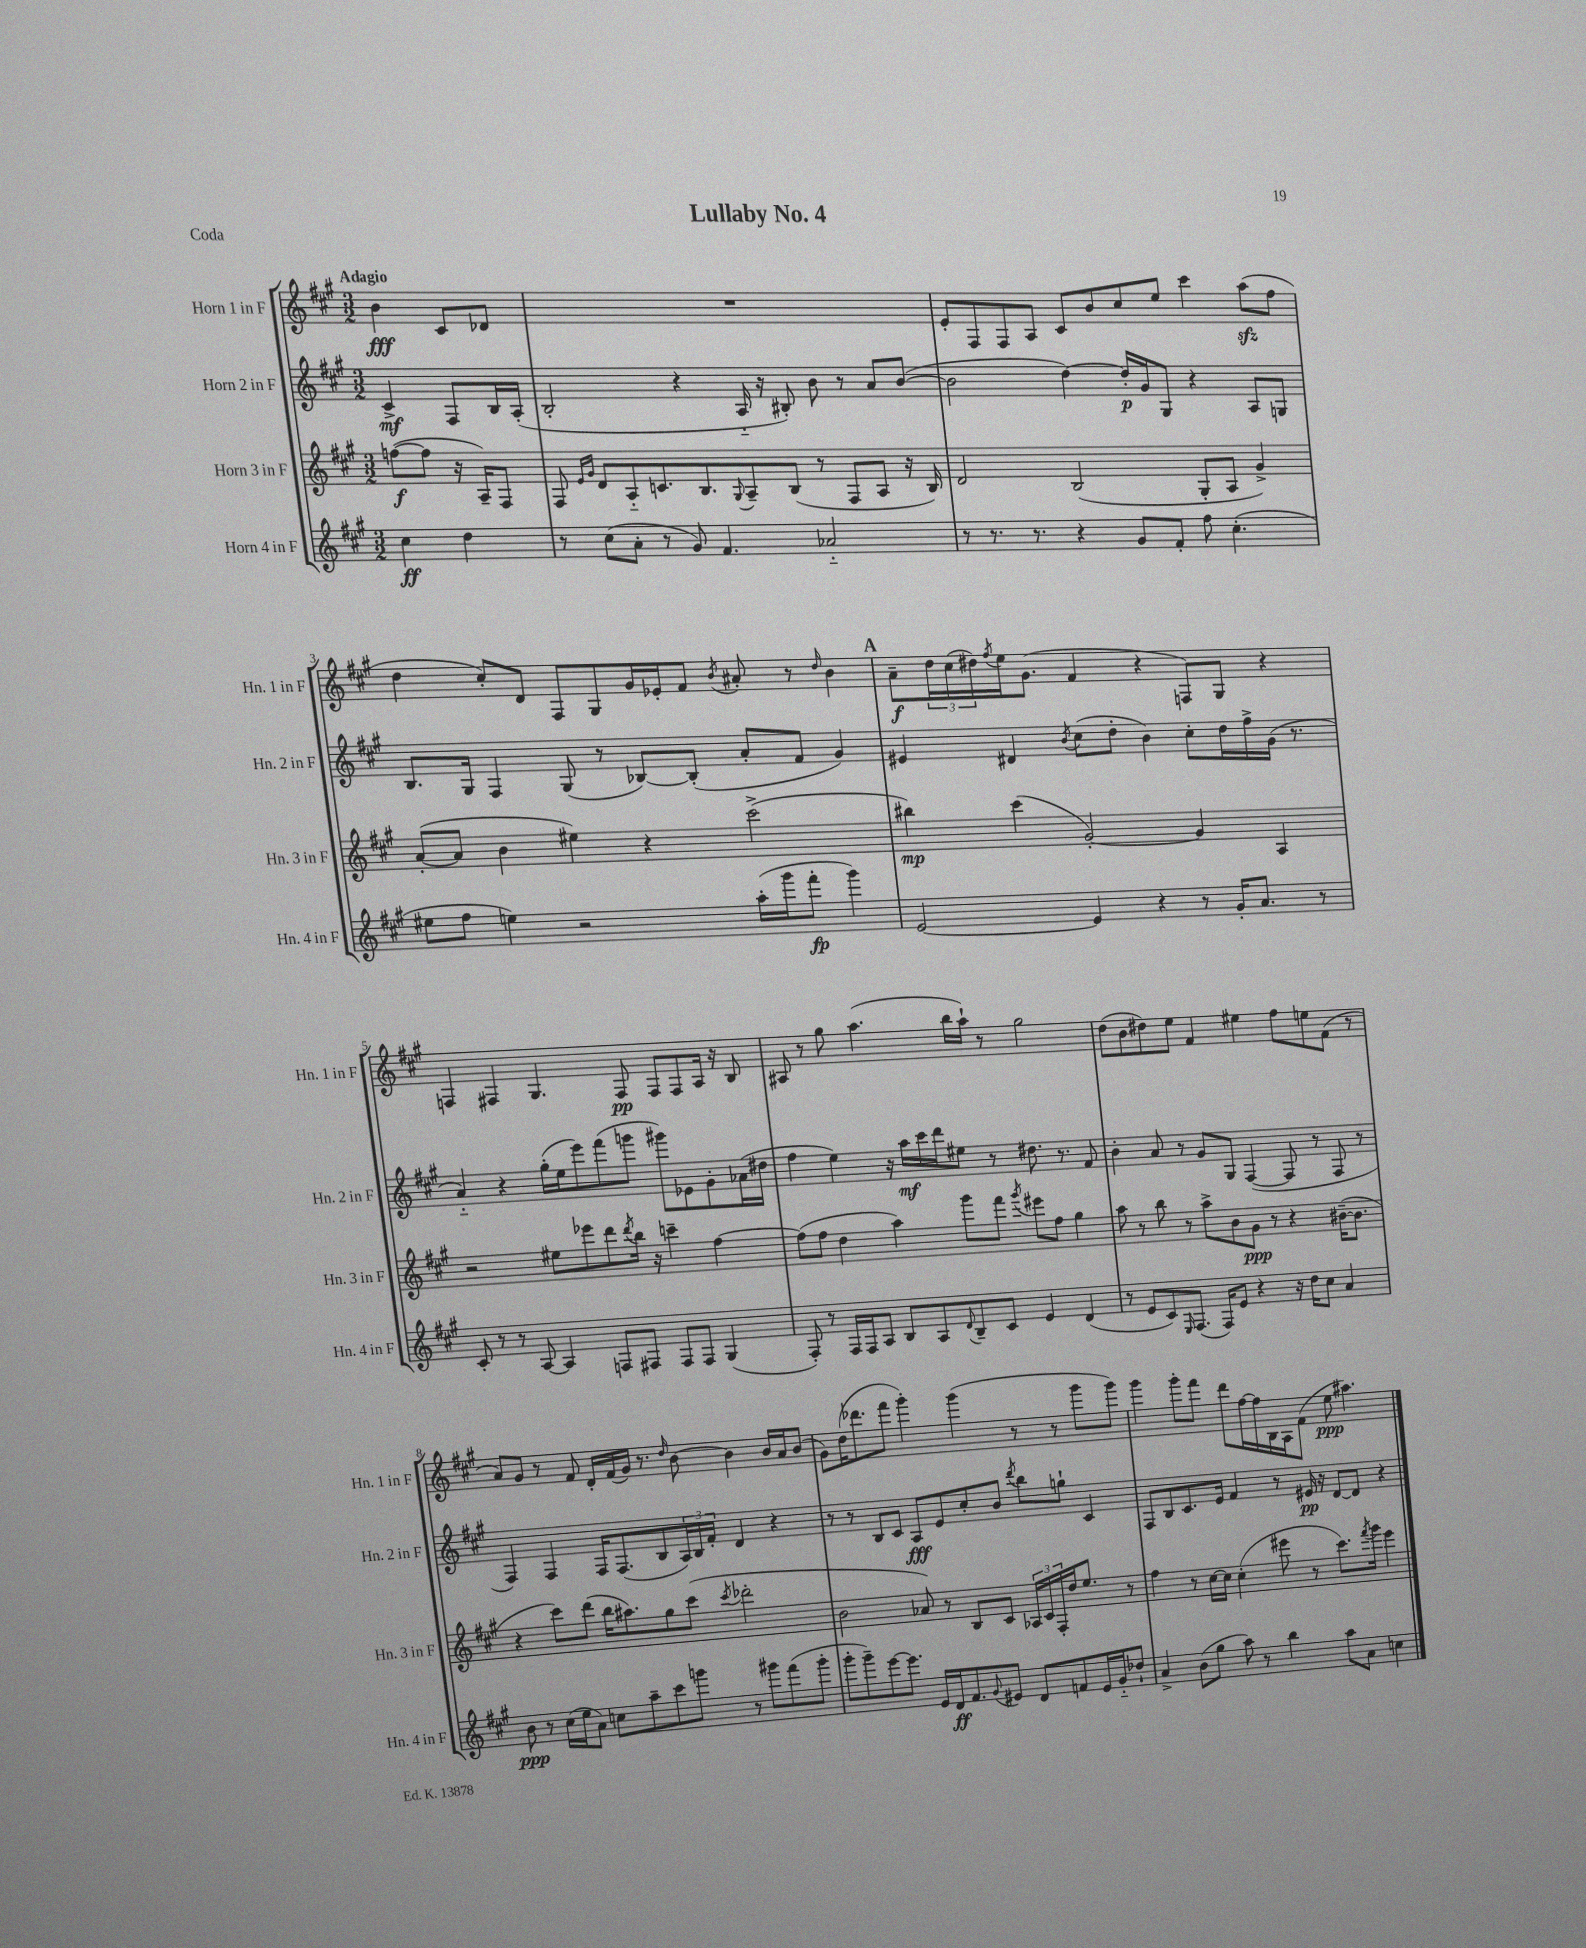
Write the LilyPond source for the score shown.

\header { title = "Lullaby No. 4" piece = "Coda" }
<<
\new StaffGroup <<
\new Staff = "s0" \with { instrumentName = "Horn 1 in F" shortInstrumentName = "Hn. 1 in F" } {
    \clef treble \key a \major \numericTimeSignature \time 3/2 \partial 2 \tempo "Adagio"
    b'4\fff cis'8 des'8 |
    R1. |
    e'8-. fis8 fis8 a8 cis'8 b'8 cis''8 e''8 cis'''4 a''8\sfz( fis''8 |
    d''4 cis''8-.) d'8 fis8 gis8 gis'16 ees'16-. fis'8 \acciaccatura { b'8 } ais'8-. r8 \grace { d''16 } b'4 |
    \mark \markup { \bold "A" } a'8--\f \tuplet 3/2 { d''16 cis''16( dis''16) } \acciaccatura { fis''8 } e''16 gis'8.( fis'4 r4 f8) gis8 r4 |
    f4 fis4 gis4. fis8\pp fis8 fis8 a16 r16 b8 |
    ais8 r8 gis''8 a''4.( b''16 a''16-!) r8 gis''2 |
    d''8( b'8 dis''8) e''8 fis'4 eis''4 fis''8 e''8 fis'8( r8 |
    a'8) gis'8 r8 fis'8 d'16-. fis'16( gis'16) r8. \grace { d''16 } b'8~ b'4 b'16 a'16 b'8( |
    gis'8) d''16( des'''8. fis'''8 gis'''4-.) gis'''4( r8 r8 gis'''8 gis'''8) |
    gis'''4 gis'''8-. fis'''8 d'''8 fis''16~ fis''16 b16 a16 fis'8( e''8\ppp ais''4.) \bar "|." |
}
\new Staff = "s1" \with { instrumentName = "Horn 2 in F" shortInstrumentName = "Hn. 2 in F" } {
    \clef treble \key a \major \numericTimeSignature \time 3/2 \partial 2
    cis'4->\mf fis8 b16 a16-.( |
    b2-. r4 a16-_ r16 bis8-.) b'8 r8 a'8 b'8~( |
    b'2 d''4~) d''16-.\p gis'16 gis8 r4 a8 g8 |
    b8. gis16 fis4 gis8( r8 bes8~) bes8-.( a'8-. fis'8 gis'4) |
    \mark \markup { \bold "A" } eis'4 dis'4 \acciaccatura { b'8 } cis''8( d''8-. b'4) cis''8-. d''16 fis''16-> gis'16( r8. |
    a'4-_) r4 gis''16-.( e''16 e'''8) fis'''8( g'''8 gis'''8) ees'8 gis'8-. aes'16( dis''16 |
    fis''4 e''4) r16 a''16\mf cis'''16 d'''16 eis''8 r8 dis''8. r8. fis'8 |
    b'4-. a'8 r8 gis'8 gis8 fis4~( fis8 r8 fis8 r8 |
    fis4) fis4 fis16 fis8.( b8 \tuplet 3/2 { a16) b16 fis'16-. } d'4 r4 |
    r8 r8 b8 cis'8 a8\fff e'8 cis''8-. b'8 \acciaccatura { d'''8 } b''8 g''8-! cis'4 |
    fis8 b8 cis'8. e'16 fis'4 r8 eis'16\pp r16 d'8~ d'8 r4 \bar "|." |
}
\new Staff = "s2" \with { instrumentName = "Horn 3 in F" shortInstrumentName = "Hn. 3 in F" } {
    \clef treble \key a \major \numericTimeSignature \time 3/2 \partial 2
    f''8~\f( f''8 r16 a16--) fis8 |
    fis8 \grace { e'16 gis'16 } d'8 a8-_ c'8. b8. \appoggiatura { gis8 } a8-- b8( r8 fis8 a8 r16 b16) |
    d'2 b2( gis8-. a8 gis'4->) |
    a'8~-.( a'8 b'4 eis''4) r4 cis'''2->( |
    \mark \markup { \bold "A" } bis''4\mp) cis'''4( gis'2~-.) gis'4 a4 |
    r2 eis''8 ees'''8 d'''8 \acciaccatura { d'''8 } b''16 r16 c'''4-- fis''4~ |
    fis''8( fis''8 d''4 a''4) gis'''8 fis'''8 \acciaccatura { gis'''8 } eis'''8 fis''8 gis''4 |
    a''8 r8 b''8 r8 a''8-> b'8 gis'8\ppp r8 r4 bis'16~--( bis'8. |
    r4 cis'''8) d'''8( b''16 ais''8.) gis''8 cis'''8( \acciaccatura { cis'''8 } des'''2-. |
    b'2 aes'8) r8 b8 cis'8 \tuplet 3/2 { aes16 cis'16 fis16-. } d''16 e''8. r8 |
    fis''4 r8 cis''16~ cis''16 cis''4-.( eis'''8 r8 cis'''8.) \acciaccatura { fis'''8 } gis'''16 eis'''4 \bar "|." |
}
\new Staff = "s3" \with { instrumentName = "Horn 4 in F" shortInstrumentName = "Hn. 4 in F" } {
    \clef treble \key a \major \numericTimeSignature \time 3/2 \partial 2
    cis''4\ff d''4 |
    r8 cis''8( a'8-. r8 gis'8) fis'4. aes'2-_ |
    r8 r8. r8. r4 gis'8 fis'8-. fis''8 cis''4.-.( |
    eis''8 fis''8 e''4) r2 a''16-.( gis'''16 fis'''8-.\fp gis'''4) |
    \mark \markup { \bold "A" } e'2~ e'4 r4 r8 gis'16-. a'8. r8 |
    cis'8-. r8 r8 a8~ a4 f8 fis8 fis8 fis8 gis4( |
    fis8-.) r8 fis16 fis16 a8 b8 a8 \appoggiatura { d'8 } b8-- cis'8 e'4 d'4( |
    r8 e'8 cis'8) \grace { e16 } fis8.( fis16) e'8 r4 r16 d''16 cis''8 a'4 |
    b'8\ppp r8 cis''16( e''16 a'8) c''8 a''8-- cis'''8 g'''8 r8 gis'''8 fis'''8( gis'''8-. |
    gis'''8-. gis'''8--) e'''8~ e'''8. e'16 d'16\ff fis'8. \appoggiatura { gis'8 } eis'8 d'8 f'8 eis'16 gis'16-_ des''8-! |
    a'4-> b'8( gis''8 a''8) r8 b''4 a''8 a'8 c''4 \bar "|." |
}
>>
>>
